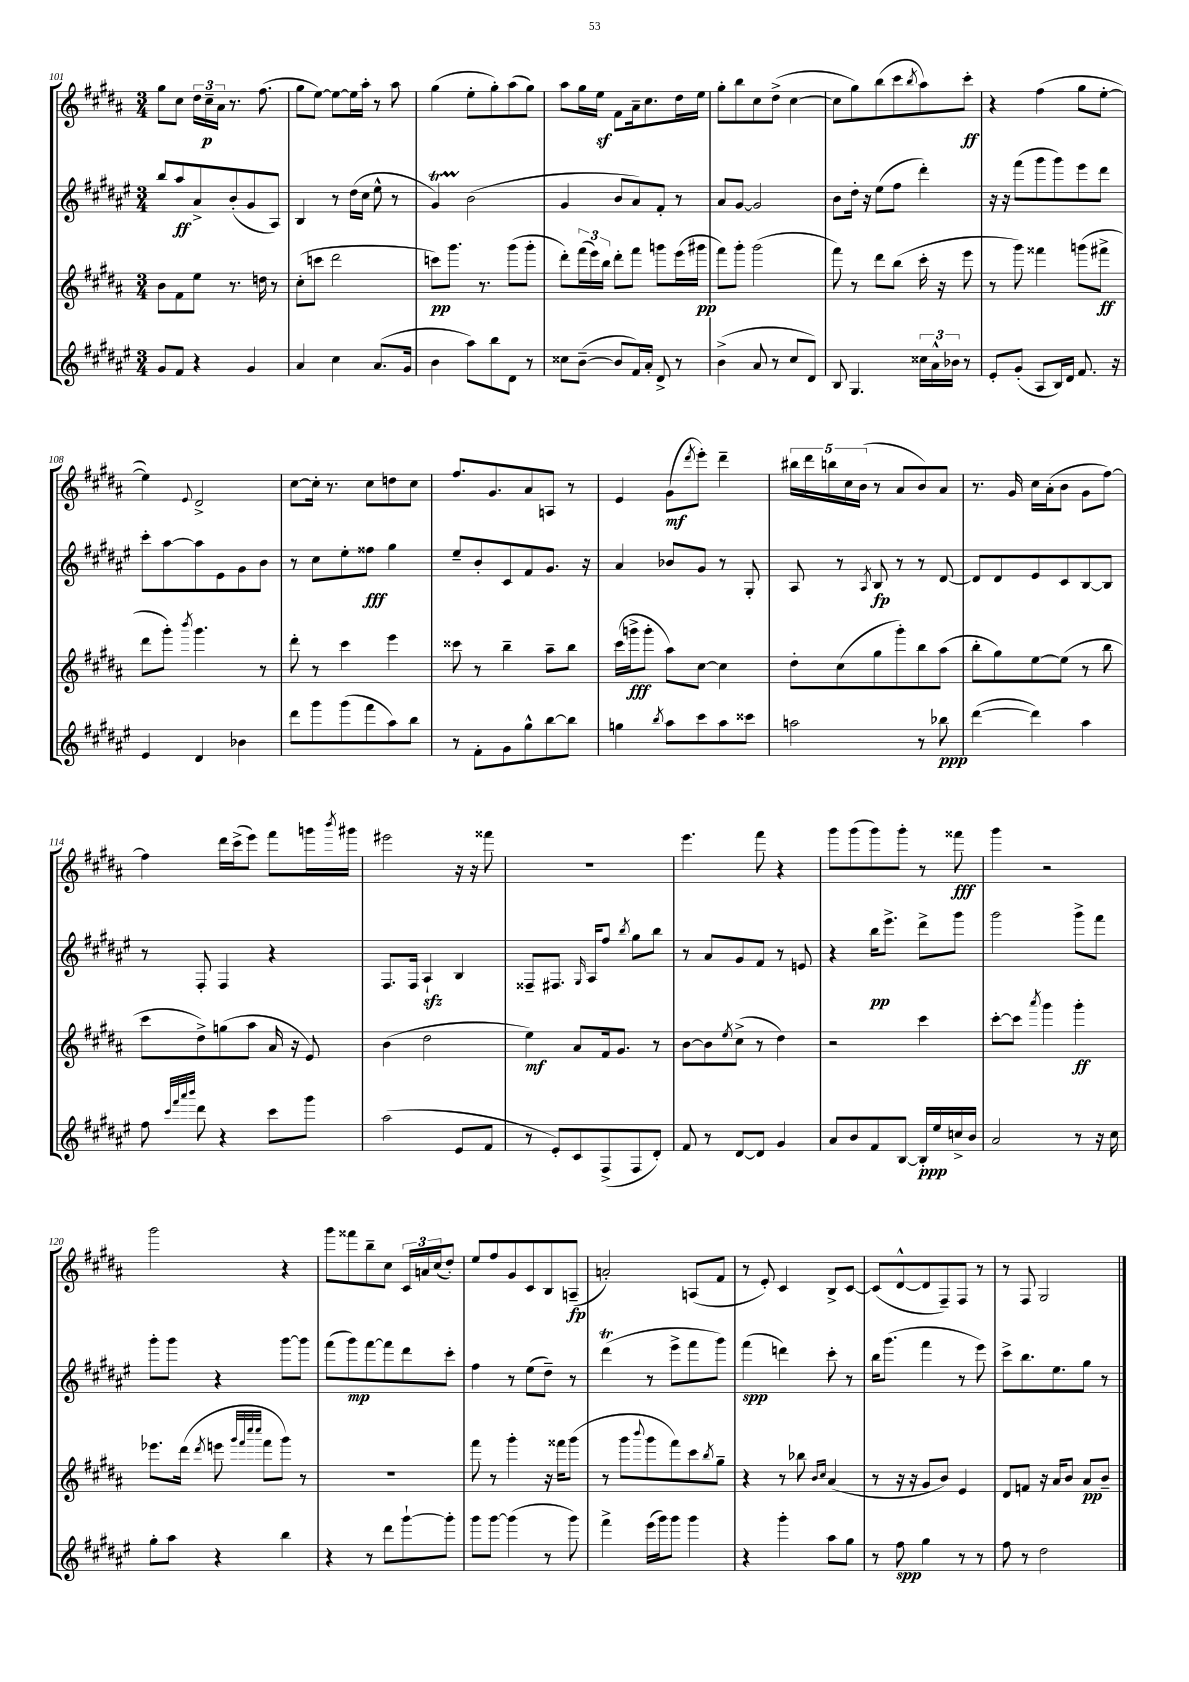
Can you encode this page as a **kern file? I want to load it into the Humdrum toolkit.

**kern	**kern	**kern	**kern
*staff4	*staff3	*staff2	*staff1
*clefG2	*clefG2	*clefG2	*clefG2
*k[f#c#g#d#a#e#]	*k[f#c#g#d#a#]	*k[f#c#g#d#a#e#]	*k[f#c#g#d#a#]
*M3/4	*M3/4	*M3/4	*M3/4
8g#/L	8b\L	8bb/L	8gg#\L
8f#/J	8f#\	8aa#/	8cc#\J
4r	8ee\J	8a#^/	24dd#\LL
.	.	.	24cc#~\
.	.	.	24a#\JJ
.	8.r	(8b'/	8.r
4g#/	.	8g#/	.
.	16dd\	.	(8.ff#\
.	8r	8A#/J)	.
=	=	=	=
4a#/	(8cc#'\L	4B/	8gg#\L
.	8ccc\J	.	[8ee\J)
4cc#\	2ddd#\	8r	8ee\_L
.	.	(16dd#\LL	16ee\]L
.	.	16cc#\JJ	16aa#'\JJ
(8.a#/L	.	8ee#^^\	8r
.	.	8r	8aa#\
16g#/Jk	.	.	.
=	=	=	=
4b\	8ccc\L)	4g#/)	(4gg#\
.	8.ggg#\J	.	.
8aa#\L)	.	(2b\	8ee'\L
.	8.r	.	.
8bb\	.	.	8gg#'\)
8d#\J	(8ggg#\L	.	(8aa#\
8r	8ggg#'\J	.	8gg#\J)
=	=	=	=
8cc##\L	8ddd#'\L)	4g#/	8aa#\L
([8b~\J	(24fff#\L	.	16gg#\L
.	24eee\)	.	.
.	.	.	16ee\JJ
.	24bb\JJ	.	.
8b/]L	8ddd#'\L	8b/L	8f#\L
16f#/L)	8fff#\J	8a#/)	16a#~\k
16a#'/JJ	.	.	8.cc#\
8d#^/	8ggg\L	8f#'/J	.
8r	(16eee\L	8r	16dd#\L
.	16ggg#\JJ	.	16ee\JJ
=	=	=	=
(4b^\	8fff#\L)	8a#/L	8gg#'\L
.	8ggg#'\J	[8g#/J	8bb\
8a#/	(2ggg#\	2g#/]	8cc#\
8r	.	.	(8dd#^\J
8cc#/L	.	.	[4cc#\
8d#/J)	.	.	.
=	=	=	=
8B/	8fff#\)	8b\L	8cc#\]L
4.G#/	8r	16dd#'\Jk	8gg#\)
.	.	16r	.
.	8ddd#\L	(8ee#\L	(8bb\
.	(8bb\J	8ff#\J	8ccc#\
.	.	.	8qbb/
24cc##\LL	16ccc#'\	4ddd#'\)	8aa#\)
24a#^^\	.	.	.
.	16r	.	.
24b-\JJ	.	.	.
8r	8eee\	.	8ccc#'\J
=	=	=	=
8e#'/L	8r	16r	4r
.	.	16r	.
(8g#'/J	8ggg#\)	(8fff#\L	.
8A#/L	4fff##\	8ggg#\	(4ff#\
16B/L)	.	8ggg#\)	.
16d#/JJ	.	.	.
8.f#/	(8ggg\L	8eee#\	8gg#\L
.	8fff#^\J	8ddd#\J	[8ee'\J
16r	.	.	.
=	=	=	=
4e#/	8ddd#\L	8ccc#'\L	4ee\])
.	8ggg#'\J)	[8aa#\	.
.	8qbbb/	.	8qqe/
4d#/	4.ggg#\	8aa#\]	2d#^/
.	.	8e#\	.
4b-\	.	8g#\	.
.	8r	8b\J	.
=	=	=	=
8ddd#\L	8ddd#'\	8r	[8cc#\L
8ggg#\	8r	8cc#\L	16cc#'\]Jk
.	.	.	8.r
(8ggg#\	4ccc#\	8ee#'\	.
8fff#\	.	8ff##\J	8cc#\L
8aa#\)	4eee\	4gg#\	8dd\
8bb\J	.	.	8cc#\J
=	=	=	=
8r	8ccc##\	8ee#~/L	8.ff#/L
8f#'\L	8r	8b'/	.
.	.	.	8.g#/
8g#\	4bb~\	8c#/	.
8gg#^^\	.	8f#/	8a#/
[8bb\	8aa#~\L	8.g#/J	8A/J
8bb\]J	8bb\J	.	8r
.	.	16r	.
=	=	=	=
4gg\	(16ccc#\LL	4a#/	4e/
.	16ggg^\J	.	.
.	8ggg'\J	.	.
8qbb/	.	.	.
8aa#\L	8aa#\L)	8b-/L	(8g#\L
.	.	.	8qddd#/
8ccc#\	[8cc#\J	8g#/J	8eee'\J)
8aa#\	4cc#\]	8r	4ddd#~\
8ccc##\J	.	8G#'/	.
=	=	=	=
2aa\	8dd#'\L	8A#/	20bb#\LL
.	.	.	20ddd#\
.	.	.	20bb\
.	(8cc#\	8r	.
.	.	.	20cc#\
.	.	.	(20b\JJ
.	.	8qA#/	.
.	8gg#\	8B/	8r
.	8ggg#'\)	8r	8a#/L
8r	8bb\	8r	8b/)
8bb-\	(8aa#\J	[8d#/	8a#/J
=	=	=	=
([4ddd#\	8bb'\L	8d#/]L	8.r
.	8gg#\)	8d#/	.
.	.	.	16g#/
4ddd#\])	[8ee\	8e#/	16cc#\LL
.	.	.	(16a#'\J
.	(8ee\]J	8c#/	8b\J
4aa#\	8r	[8B/	8g#\L
.	8bb\	8B/]J	[8ff#\J)
=	=	=	=
8ff#\	8ccc#\L	8r	4ff#\]
32qqccc#/LLL	.	.	.
32qqfff#/	.	.	.
32qqaaa#/	.	.	.
32qqbbb/JJJ	.	.	.
8ddd#\	8dd#^\)	8F#'/	.
4r	(8gg\	4F#/	16ddd#\LL
.	.	.	(16ccc#^\J
.	8aa#\J	.	8eee\J)
8ccc#\L	16a#/	4r	8fff#\L
.	16r	.	.
8ggg#\J	8e/)	.	16ggg\L
.	.	.	8qbbb/
.	.	.	16ggg#\JJ
=	=	=	=
(2aa#\	(4b\	8.F#/L	2eee#\
.	.	16F#/Jk	.
.	2dd#\	4A#`/	.
8e#/L	.	4B/	16r
.	.	.	16r
8f#/J	.	.	8fff##\
=	=	=	=
8r	4ee\)	8F##~/L	2.r
8e#'/L)	.	8.F#/J	.
8c#/	8a#/L	.	.
.	.	16qqG#/	.
.	.	16A#/LK	.
(8F#^/	16f#/k	8ff#/J	.
.	8.g#/J	.	.
.	.	8qbb/	.
8F#/	.	8gg#\L	.
8d#'/J)	8r	8bb\J	.
=	=	=	=
8f#/	[8b\L	8r	4.eee\
8r	8b\]	8a#/L	.
.	8qee/	.	.
[8d#/L	(8cc#^\J	8g#/	.
8d#/]J	8r	8f#/J	8fff#\
4g#/	4dd#\)	8r	4r
.	.	8e/	.
=	=	=	=
8a#/L	2r	4r	8ggg#\L
8b/	.	.	(8ggg#\
8f#/	.	16bb\LK	8ggg#\)
.	.	8.eee#^\J	.
[8B/J	.	.	8ggg#'\J
16B'/]LL	4ccc#\	8ddd#^\L	8r
16ee#/	.	.	.
16cc^/	.	8ggg#\J	8fff##\
16b/JJ	.	.	.
=	=	=	=
2a#/	[8ccc#'\L	2ggg#\	4ggg#\
.	8ccc#\]J	.	.
.	8qaaa#/	.	.
.	4ggg#\	.	2r
8r	4ggg#'\	8ggg#^\L	.
16r	.	8fff#\J	.
16cc#\	.	.	.
=	=	=	=
8gg#'\L	8.eee-\L	8ggg#'\L	2ggg#\
8aa#\J	.	8ggg#\J	.
.	(16ddd#\Jk	.	.
.	8qddd#/	.	.
4r	8eee\	4r	.
.	32qqggg#/LLL	.	.
.	32qqfff#/	.	.
.	32qqcccc#/	.	.
.	32qqcccc#/JJJ	.	.
.	8fff#\L	.	.
4bb\	8ggg#\J)	[8ggg#\L	4r
.	8r	8ggg#\]J	.
=	=	=	=
4r	2.r	(8fff#\L	8ggg#\L
.	.	8ggg#\)	8fff##\
8r	.	[8fff#\	8bb~\
8ddd#\L	.	8fff#\]	8cc#\J
[8ggg#`\	.	8ddd#\	24c#/LL
.	.	.	24a/
.	.	.	(24cc#/J
8ggg#'\]J	.	8ccc#'\J	8dd#'/J)
=	=	=	=
8ggg#\L	8fff#\	4ff#\	8ee/L
[8ggg#\J	8r	.	8ff#/
(4ggg#\]	4ggg#'\	8r	8g#/
.	.	(8ee#\L	8c#/
8r	16r	8dd#~\J)	8B/
.	16fff##\LK	.	.
8ggg#\)	(8ggg#\J	8r	(8A~/J
=	=	=	=
4fff#^\	8r	(4ddd#\	2a'/)
.	8ggg#\L	.	.
.	8qqbbb/	.	.
(16eee#\LL	8ggg#\	8r	.
16ggg#\J)	.	.	.
8ggg#\J	8fff#\)	8eee#^\L	.
4ggg#\	8ccc#\	8fff#\	(8A/L
.	8qbb/	.	.
.	8gg#~\J	8ggg#\J)	8f#/J
=	=	=	=
4r	4r	(4fff#\	8r
.	.	.	8e'/)
4ggg#'\	8r	4ddd\)	4c#/
.	8bb-\	.	.
.	16qqb/LL	.	.
.	16qqcc#/JJ	.	.
8aa#\L	(4a#/	8ccc#'\	8B^/L
8gg#\J	.	8r	[8c#/J
=	=	=	=
8r	8r	16bb\LK	(8c#/]L
.	.	(8.ggg#\J	.
8ff#\	16r	.	[8d#^^/
.	16r	.	.
4gg#\	8g#/L	4fff#\	8d#/]
.	8b/J)	.	8F#~/)
8r	4e/	8r	8F#/J
8r	.	8eee#\)	8r
=	=	=	=
8ff#\	8d#/L	8ccc#^\L	8r
8r	8f/J	8.bb\	8F#/
2dd#\	16r	.	2G#/
.	16a#/LK	8.ee#\	.
.	8b/J	.	.
.	8a#/L	8gg#\J	.
.	8b~/J	8r	.
==	==	==	==
*-	*-	*-	*-
